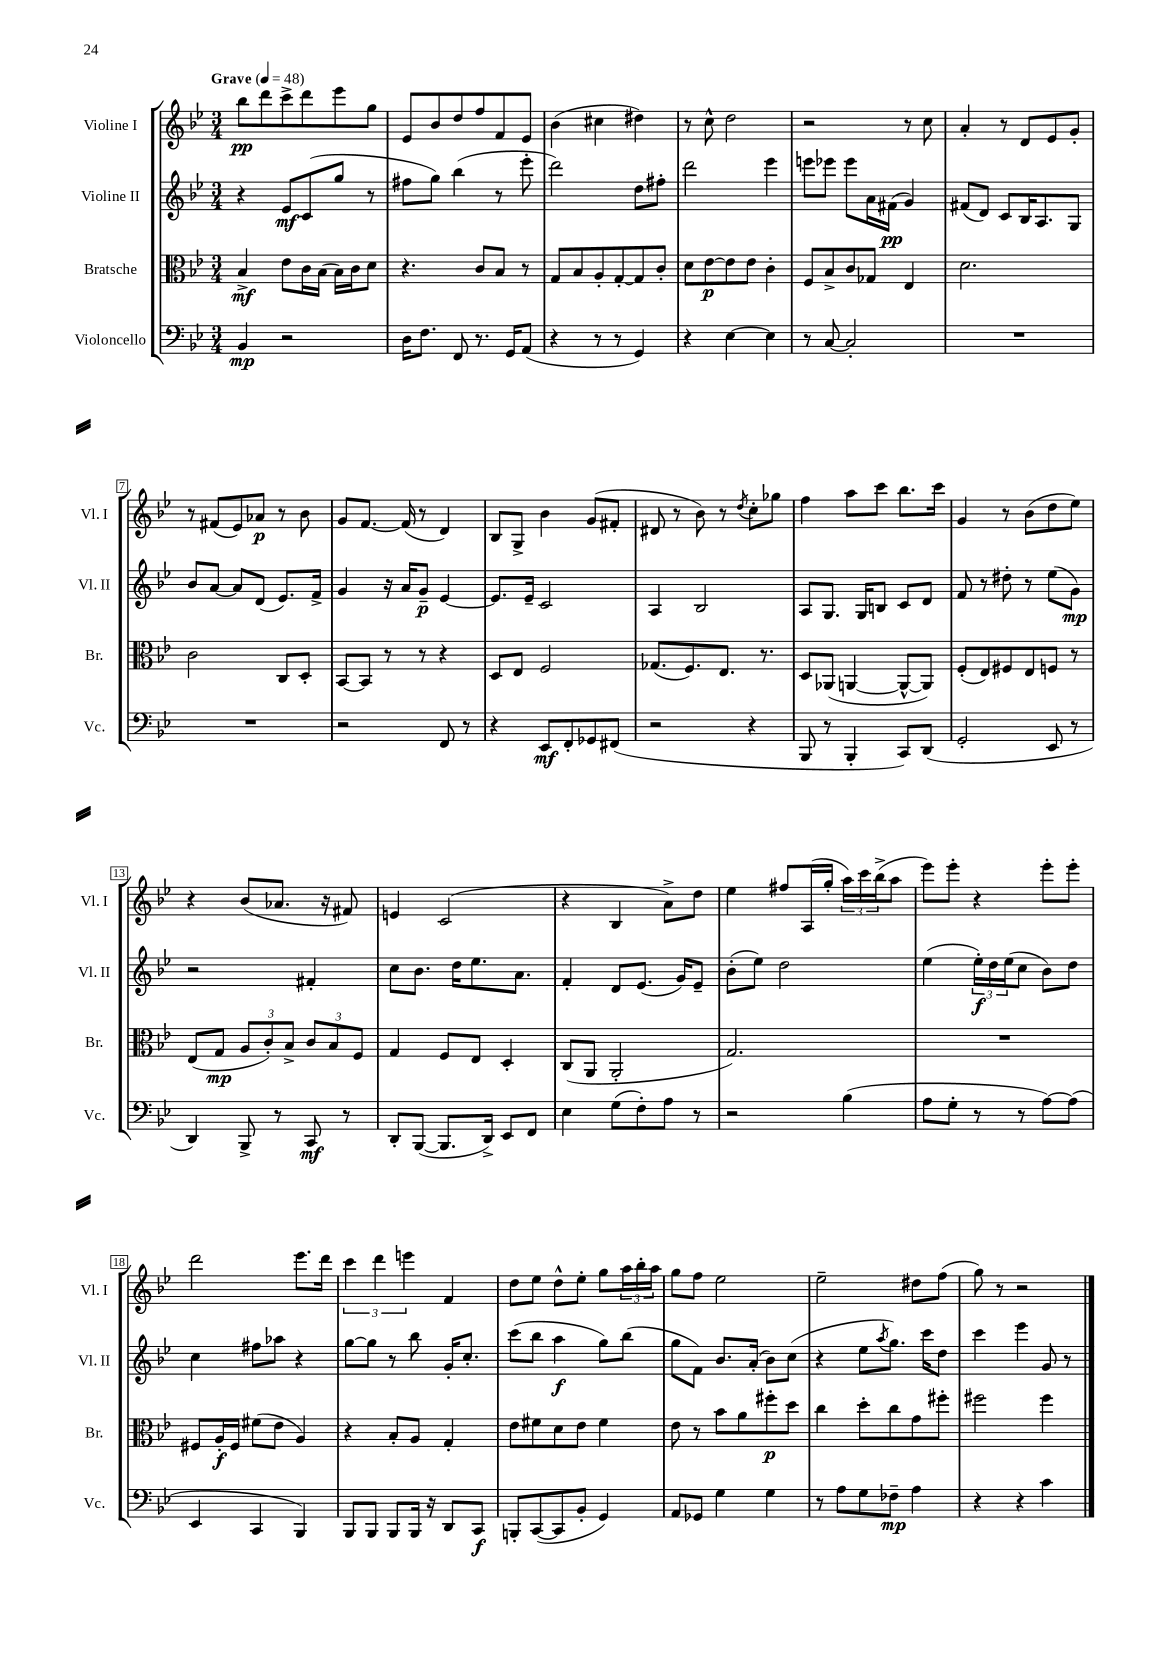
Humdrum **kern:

**kern	**kern	**kern	**kern
*staff4	*staff3	*staff2	*staff1
*clefF4	*clefC3	*clefG2	*clefG2
*k[b-e-]	*k[b-e-]	*k[b-e-]	*k[b-e-]
*M3/4	*M3/4	*M3/4	*M3/4
*MM48	*MM48	*MM48	*MM48
4BB-/	4B-^/	4r	8bb-\L
.	.	.	8ddd\
2r	8e-\L	8e-/L	8ccc^\
.	16c\L	(8c/	8ddd\
.	(16B-\JJ	.	.
.	16B-\LL)	8gg/J	8eee-\
.	16c\J	.	.
.	8d\J	8r	8gg\J
=	=	=	=
16D\LK	4.r	8ff#\L	8e-/L
8.F\J	.	.	.
.	.	8gg\J)	8b-/
8FF/	.	(4bb-\	8dd/
8.r	8c/L	.	8ff/
.	8B-/J	8r	8f/
16GG/LK	.	.	.
(8AA/J	8r	8eee-'\	8e-/J
=	=	=	=
4r	8G/L	2ddd\)	(4b-\
.	8B-/	.	.
8r	8A'/	.	4cc#\
8r	[8G'/	.	.
4GG/)	8G/]	8dd\L	4dd#\)
.	8c'/J	8ff#'\J	.
=	=	=	=
4r	8d\L	2ddd\	8r
.	[8e-\	.	8cc^^\
[4E-\	8e-\]	.	2dd\
.	8e-\J	.	.
4E-\]	4c'\	4eee-\	.
=	=	=	=
8r	8F/L	8eee\L	2r
[8C/	8B-^/	8eee-\J	.
2C'/]	8c/	8eee-\L	.
.	8G-/J	16a\L	.
.	.	(16f#\JJ	.
.	4E-/	4g/)	8r
.	.	.	8cc\
=	=	=	=
2.r	2.d\	(8f#/L	4a'/
.	.	8d/J)	.
.	.	8c/L	8r
.	.	16B-/K	8d/L
.	.	8.A/	.
.	.	.	8e-/
.	.	8G/J	8g'/J
=	=	=	=
2.r	2c\	8b-/L	8r
.	.	[8a/J	(8f#/L
.	.	8a/]L	8e-/)
.	.	(8d/J	8a-/J
.	8C/L	8.e-/L)	8r
.	8D'/J	.	8b-\
.	.	16f^/Jk	.
=	=	=	=
2r	[8BB-/L	4g/	8g/L
.	8BB-/]J	.	[8.f/J
.	8r	16r	.
.	.	16a/LK	(16f/]
.	8r	8g~/J	8r
8FF/	4r	[4e-/	4d/)
8r	.	.	.
=	=	=	=
4r	8D/L	8.e-/]L	8B-/L
.	8E-/J	.	8G^/J
.	.	16e-~/Jk	.
8EE-/L	2F/	2c/	4b-\
8FF'/	.	.	.
8GG-/	.	.	(8g/L
(8FF#/J	.	.	8f#'/J
=	=	=	=
2r	(8.G-/L	4A/	8d#/
.	.	.	8r
.	8.F/)	.	.
.	.	2B-/	8b-\)
.	8.E-/J	.	8r
.	.	.	8qdd/
4r	.	.	8cc'\L
.	8.r	.	.
.	.	.	8gg-\J
=	=	=	=
8BBB-/	8D/L	8A/L	4ff\
8r	(8AA-/J	8.G/J	.
4BBB-'/	[4AA/	.	8aa\L
.	.	16G/LK	.
.	.	8B/J	8ccc\J
8CC/L)	8AA^^/_L	8c/L	8.bb-\L
(8DD/J	8AA/]J)	8d/J	.
.	.	.	16ccc\Jk
=	=	=	=
2GG'/	(8F'/L	8f/	4g/
.	8E-/)	8r	.
.	8F#/	8dd#'\	8r
.	8E-/	8r	(8b-\L
8EE-/	8F/J	(8ee-\L	8dd\
8r	8r	8g\J)	8ee-\J)
=	=	=	=
4DD/)	(8E-/L	2r	4r
.	8G/J	.	.
8BBB-^/	12A/L	.	(8b-/L
.	12c'/)	.	.
8r	.	.	8.a-/J
.	12B-^/J	.	.
8CC/	12c/L	4f#'/	.
.	.	.	16r
.	12B-/	.	.
8r	.	.	8f#/)
.	12F/J	.	.
=	=	=	=
8DD'/L	4G/	8cc\L	4e/
([8BBB-/J	.	8.b-\J	.
8.BBB-/]L	8F/L	.	(2c/
.	.	16dd\LK	.
.	8E-/J	8.ee-\	.
16DD^/Jk)	.	.	.
8EE-/L	4D'/	.	.
.	.	8.a\J	.
8FF/J	.	.	.
=	=	=	=
4E-\	(8C/L	4f'/	4r
.	8AA/J	.	.
(8G\L	2AA'/	8d/L	4B-/
8F'\)	.	(8.e-/J	.
8A\J	.	.	8a^\L)
.	.	16g/LK)	.
8r	.	8e-~/J	8dd\J
=	=	=	=
2r	2.G/)	(8b-'\L	4ee-\
.	.	8ee-\J)	.
.	.	2dd\	8ff#/L
.	.	.	(16A/L
.	.	.	16gg'/JJ
(4B-\	.	.	24aa\LL)
.	.	.	24ccc\
.	.	.	(24bb-^\J
.	.	.	8aa\J
=	=	=	=
8A\L	2.r	(4ee-\	8eee-\L)
8G'\J	.	.	8eee-'\J
8r	.	24ee-'\LL)	4r
.	.	24dd\	.
.	.	(24ee-\J	.
8r	.	8cc\J	.
[8A\L)	.	8b-\L)	8eee-'\L
(8A\]J	.	8dd\J	8eee-'\J
=	=	=	=
4EE-/	8F#/L	4cc\	2ddd\
.	16A'/L	.	.
.	16F#/JJ	.	.
4CC/	(8f#\L	8ff#\L	.
.	8e-\J	8aa-\J	.
4BBB-/)	4A/)	4r	8.eee-\L
.	.	.	16ddd\Jk
=	=	=	=
8BBB-/L	4r	[8gg\L	6ccc\
8BBB-/J	.	8gg\]J	.
.	.	.	6ddd\
8BBB-/L	8B-'/L	8r	.
.	.	.	6eee\
16BBB-/Jk	8A/J	8bb-\	.
16r	.	.	.
8DD/L	4G'/	16g'/LK	4f/
.	.	8.cc'/J	.
8CC/J	.	.	.
=	=	=	=
8BBB'/L	8e-\L	(8ccc\L	8dd\L
([8CC/	8f#\	8bb-\J	8ee-\J
8CC/]	8d\	4aa\	8dd^^\L
8BB-'/J	8e-\J	.	8ee-'\J
4GG/)	4f#\	8gg\L)	8gg\L
.	.	(8bb-\J	24aa\L
.	.	.	24bb-'\
.	.	.	24aa\JJ
=	=	=	=
8AA/L	8e-\	8gg\L	8gg\L
8GG-/J	8r	8f\J)	8ff\J
4G\	8b-\L	8.b-/L	2ee-\
.	8a\	.	.
.	.	(16a'/Jk	.
4G\	8ff#'\	8b-\L)	.
.	8dd\J	(8cc\J	.
=	=	=	=
8r	4cc\	4r	2ee-~\
8A\L	.	.	.
8G\	8dd'\L	8ee-\L	.
.	.	8qaa/	.
8F-~\J	8cc\	8.gg\J)	.
4A\	8g\	.	8dd#\L
.	.	16ccc\LK	.
.	8ff#'\J	8dd\J	(8ff\J
=	=	=	=
4r	2ff#\	4ccc\	8gg\)
.	.	.	8r
4r	.	4eee-\	2r
4c\	4ff#\	8g/	.
.	.	8r	.
==	==	==	==
*-	*-	*-	*-
